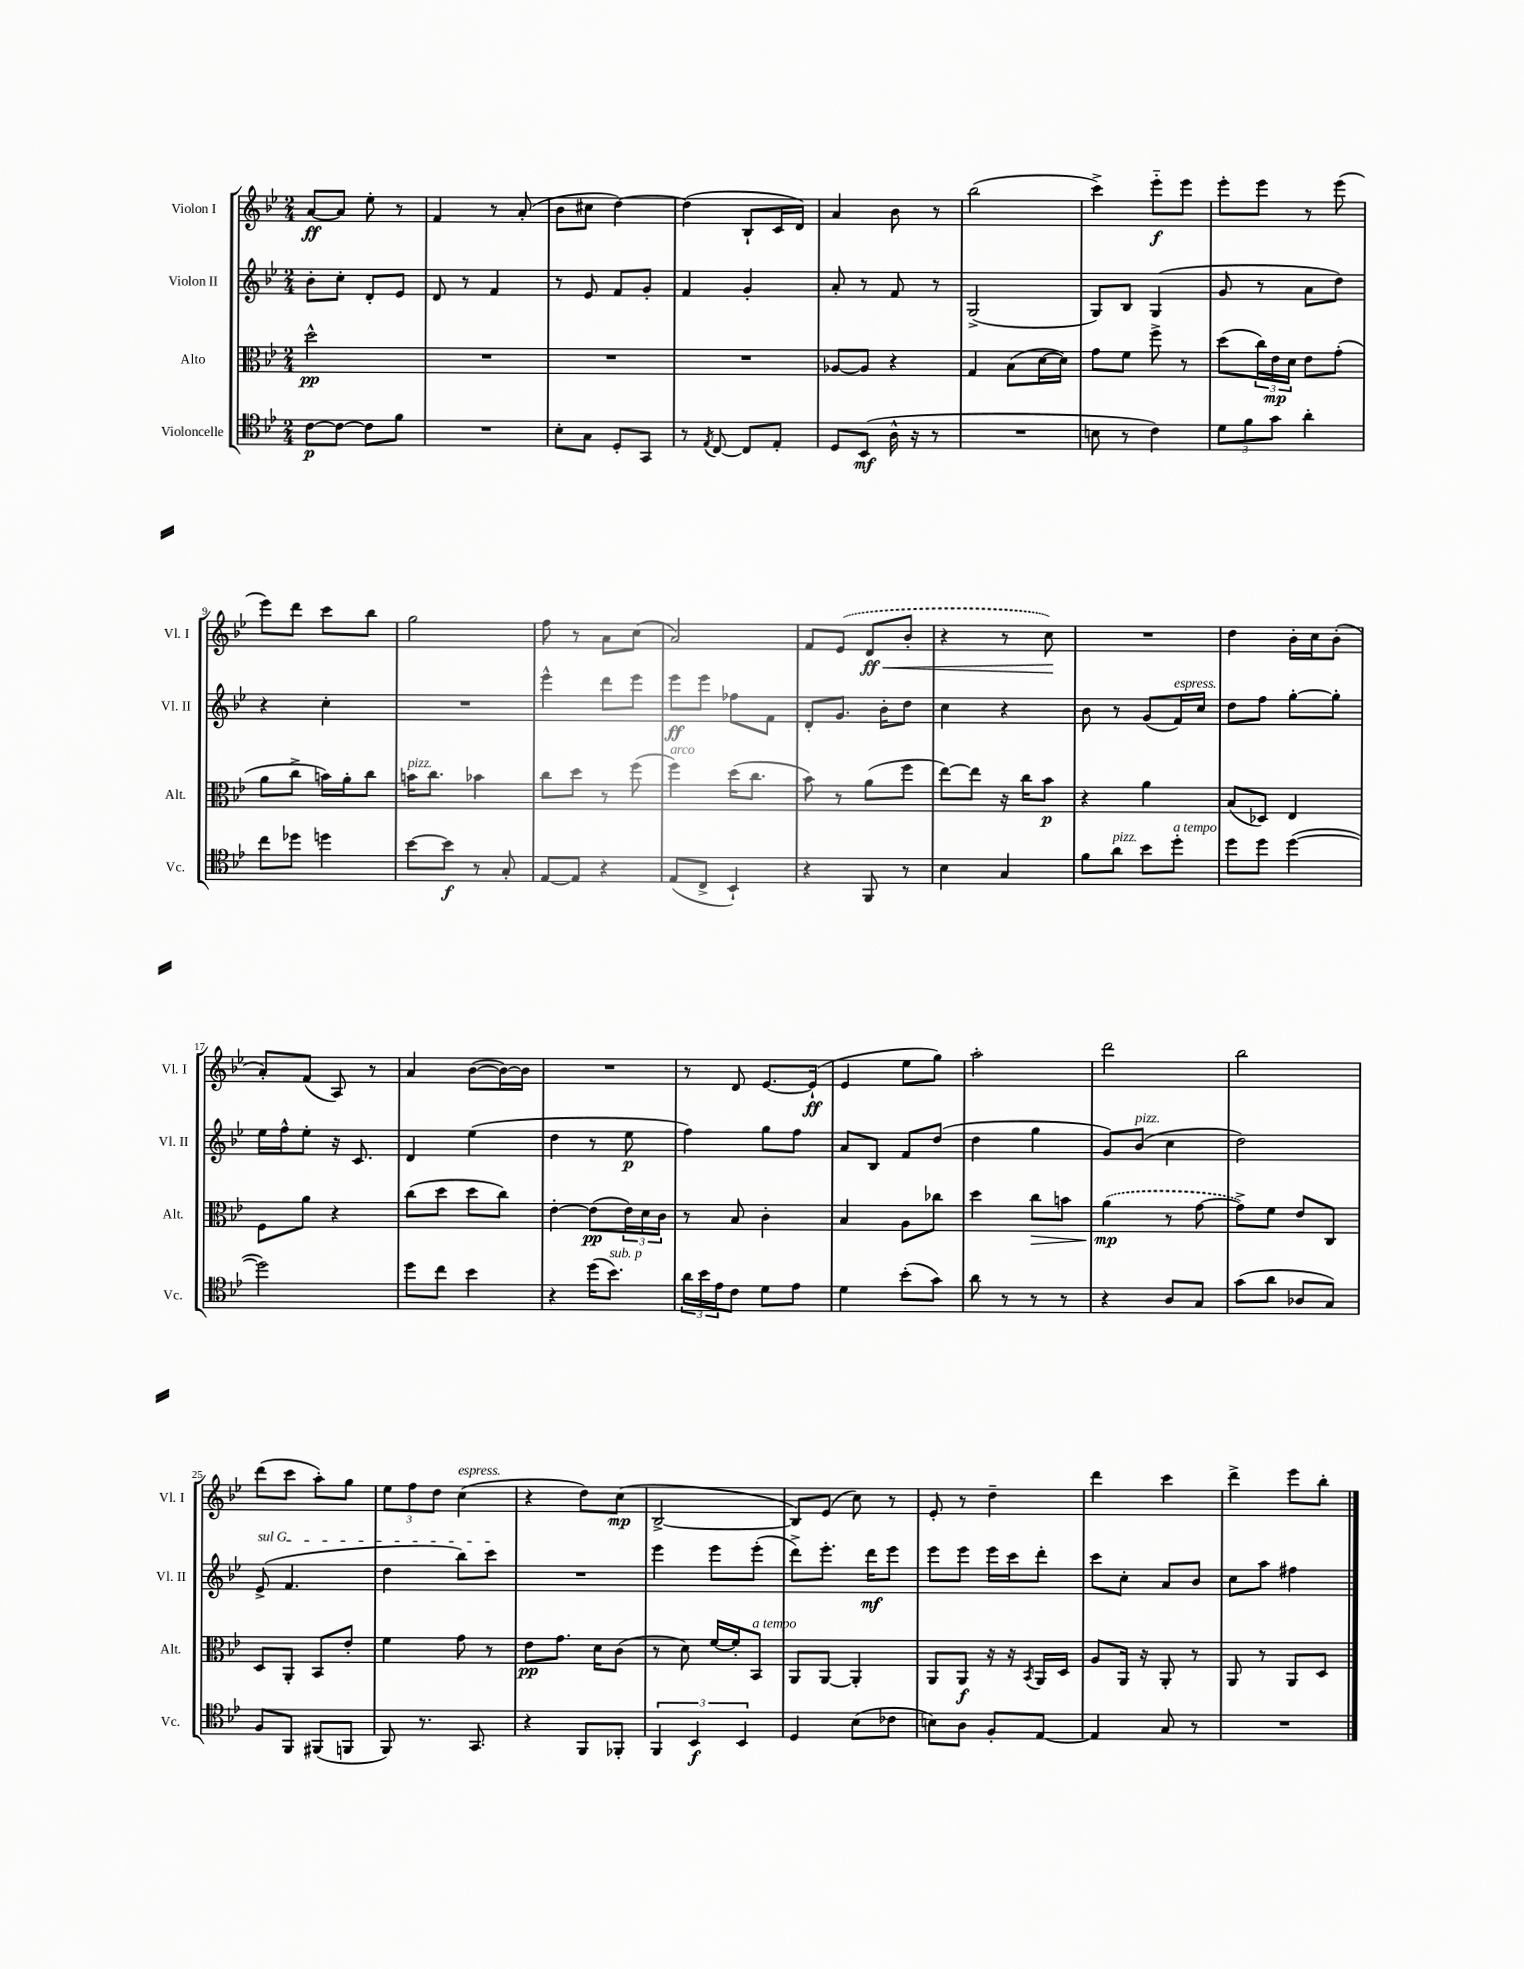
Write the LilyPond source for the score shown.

<<
\new StaffGroup <<
\new Staff = "s0" \with { instrumentName = "Violon I" shortInstrumentName = "Vl. I" } {
    \clef treble \key bes \major \numericTimeSignature \time 2/4
    a'8~\ff a'8 ees''8-. r8 |
    f'4 r8 a'8-.( |
    bes'8 cis''8 d''4~) |
    d''4( bes8-! c'16 d'16) |
    a'4 bes'8 r8 |
    bes''2( |
    c'''4->) ees'''8-_\f ees'''8 |
    ees'''8-. ees'''8 r8 ees'''8( |
    ees'''8) d'''8 c'''8 bes''8 |
    g''2 |
    f''8 r8 a'8 c''8( |
    a'2) |
    f'8 \once \slurDashed ees'8( d'8\ff\< bes'8-. |
    r4 r8 c''8\!) |
    R2 |
    d''4 bes'16-. c''16 bes'8-.( |
    a'8-.) f'8( a8) r8 |
    a'4 bes'8~( bes'16~) bes'16 |
    R2 |
    r8 d'8 ees'8.~ ees'16-!\ff( |
    ees'4 ees''8 g''8) |
    a''2-. |
    d'''2 |
    bes''2 |
    d'''8( c'''8 a''8-.) g''8 |
    \tuplet 3/2 { ees''8 f''8 d''8 } c''4^\markup { \italic "espress." }( |
    r4 d''8) c''8\mp( |
    bes2~-> |
    bes8) ees'8( c''8) r8 |
    ees'8-. r8 d''4-- |
    d'''4 c'''4 |
    d'''4-> ees'''8 bes''8-. \bar "|." |
}
\new Staff = "s1" \with { instrumentName = "Violon II" shortInstrumentName = "Vl. II" } {
    \clef treble \key bes \major \numericTimeSignature \time 2/4
    bes'8-. c''8-. d'8-. ees'8 |
    d'8 r8 f'4 |
    r8 ees'8 f'8 g'8-. |
    f'4 g'4-. |
    a'8-. r8 f'8 r8 |
    g2->( |
    g8) bes8 g4( |
    g'8 r8 a'8 d''8) |
    r4 c''4-. |
    R2 |
    ees'''4-^ d'''8 ees'''8 |
    ees'''8\ff ees'''8 fes''8 f'8 |
    d'8-. g'8. bes'16-. d''8 |
    c''4 r4 |
    bes'8 r8 g'8( f'16^\markup { \italic "espress." }) c''16 |
    d''8 f''8 g''8~-. g''8-. |
    ees''16 f''16-^ ees''8-. r16 c'8. |
    d'4 ees''4( |
    d''4 r8 ees''8\p |
    f''4) g''8 f''8 |
    a'8 bes8 f'8 d''8( |
    d''4 g''4 |
    g'8) bes'8^\markup { \italic "pizz." }( c''4 |
    d''2) |
    \once \override TextSpanner.bound-details.left.text = \markup { \italic "sul G" } ees'8->\startTextSpan( f'4. |
    d''4 bes''8) c'''8\stopTextSpan |
    R2 |
    ees'''4 ees'''8 ees'''8-.( |
    d'''8->) ees'''8.-. d'''16\mf ees'''8 |
    ees'''8 ees'''8 ees'''16 c'''16 d'''8-. |
    c'''8 c''8-. a'8 bes'8 |
    c''8 a''8 fis''4 \bar "|." |
}
\new Staff = "s2" \with { instrumentName = "Alto" shortInstrumentName = "Alt." } {
    \clef alto \key bes \major \numericTimeSignature \time 2/4
    d''2-^\pp |
    R2 |
    R2 |
    R2 |
    aes8~ aes8 r4 |
    g4 bes8( d'16~ d'16) |
    g'8 f'8 f''8-> r8 |
    d''8( \tuplet 3/2 { c''16) ees'16\mp d'16 } ees'8 g'8-.( |
    a'8 c''8-> b'16) a'16-. c''8 |
    b'16^\markup { \italic "pizz." } c''8. bes'4 |
    c''8 d''8 r8 f''8( |
    f''4^\markup { \italic "arco" }) d''16( c''8. |
    bes'8) r8 a'8( f''8 |
    ees''8~) ees''8 r16 c''16 bes'8\p |
    r4 a'4 |
    bes8( des8) ees4 |
    f8 a'8 r4 |
    c''8( d''8 d''8 c''8) |
    ees'4~-. ees'8\pp( \tuplet 3/2 { ees'16) d'16 c'16 } |
    r8 bes8 c'4-. |
    bes4 a8 ces''8 |
    d''4 c''8\> b'8 |
    \once \slurDashed a'4\mp\!( r8 g'8~ |
    g'8->) f'8 ees'8 c8 |
    d8 a,8-. bes,8 ees'8-. |
    f'4 g'8 r8 |
    ees'8\pp g'8. d'16 c'8( |
    r8 d'8) f'16~ f'16-. bes,8^\markup { \italic "a tempo" } |
    a,8 a,8~ a,4-. |
    a,8 a,8\f r16 r16 \acciaccatura { bes,8 } a,16 d16 |
    a8 a,16 r16 a,8-. r8 |
    a,8 r8 a,8 d8 \bar "|." |
}
\new Staff = "s3" \with { instrumentName = "Violoncelle" shortInstrumentName = "Vc." } {
    \clef tenor \key bes \major \numericTimeSignature \time 2/4
    c'8~\p c'8~ c'8 f'8 |
    R2 |
    bes8-. g8 d8-. g,8 |
    r8 \acciaccatura { ees8 } c8~ c8 ees8-. |
    d8 bes,8\mf( a16-^ r16 r8 |
    R2 |
    b8 r8 c'4) |
    \tuplet 3/2 { d'8 f'8 g'8 } a'4-. |
    c''8 des''8 d''4 |
    bes'8~ bes'8\f r8 g8-. |
    ees8~ ees8 r4 |
    ees8( c8-> bes,4-!) |
    r4 f,8 r8 |
    bes4 g4 |
    f'8 a'8^\markup { \italic "pizz." } bes'8 d''8-.^\markup { \italic "a tempo" } |
    d''8 d''8 d''4~( |
    d''2) |
    d''8 c''8 bes'4 |
    r4 d''16( bes'8.^\markup { \italic "sub. p" }) |
    \tuplet 3/2 { a'16 bes'16 ees'16 } c'8 d'8 ees'8 |
    d'4 bes'8-.( g'8) |
    a'8 r8 r8 r8 |
    r4 a8 g8 |
    g'8( a'8 aes8 g8) |
    f8 f,8 fis,8( f,8 |
    f,8) r8. g,8. |
    r4 f,8 fes,8-. |
    \tuplet 3/2 { f,4 bes,4\f bes,4 } |
    d4 bes8( ces'8 |
    b8) a8 f8-. ees8~ |
    ees4 g8 r8 |
    R2 \bar "|." |
}
>>
>>
